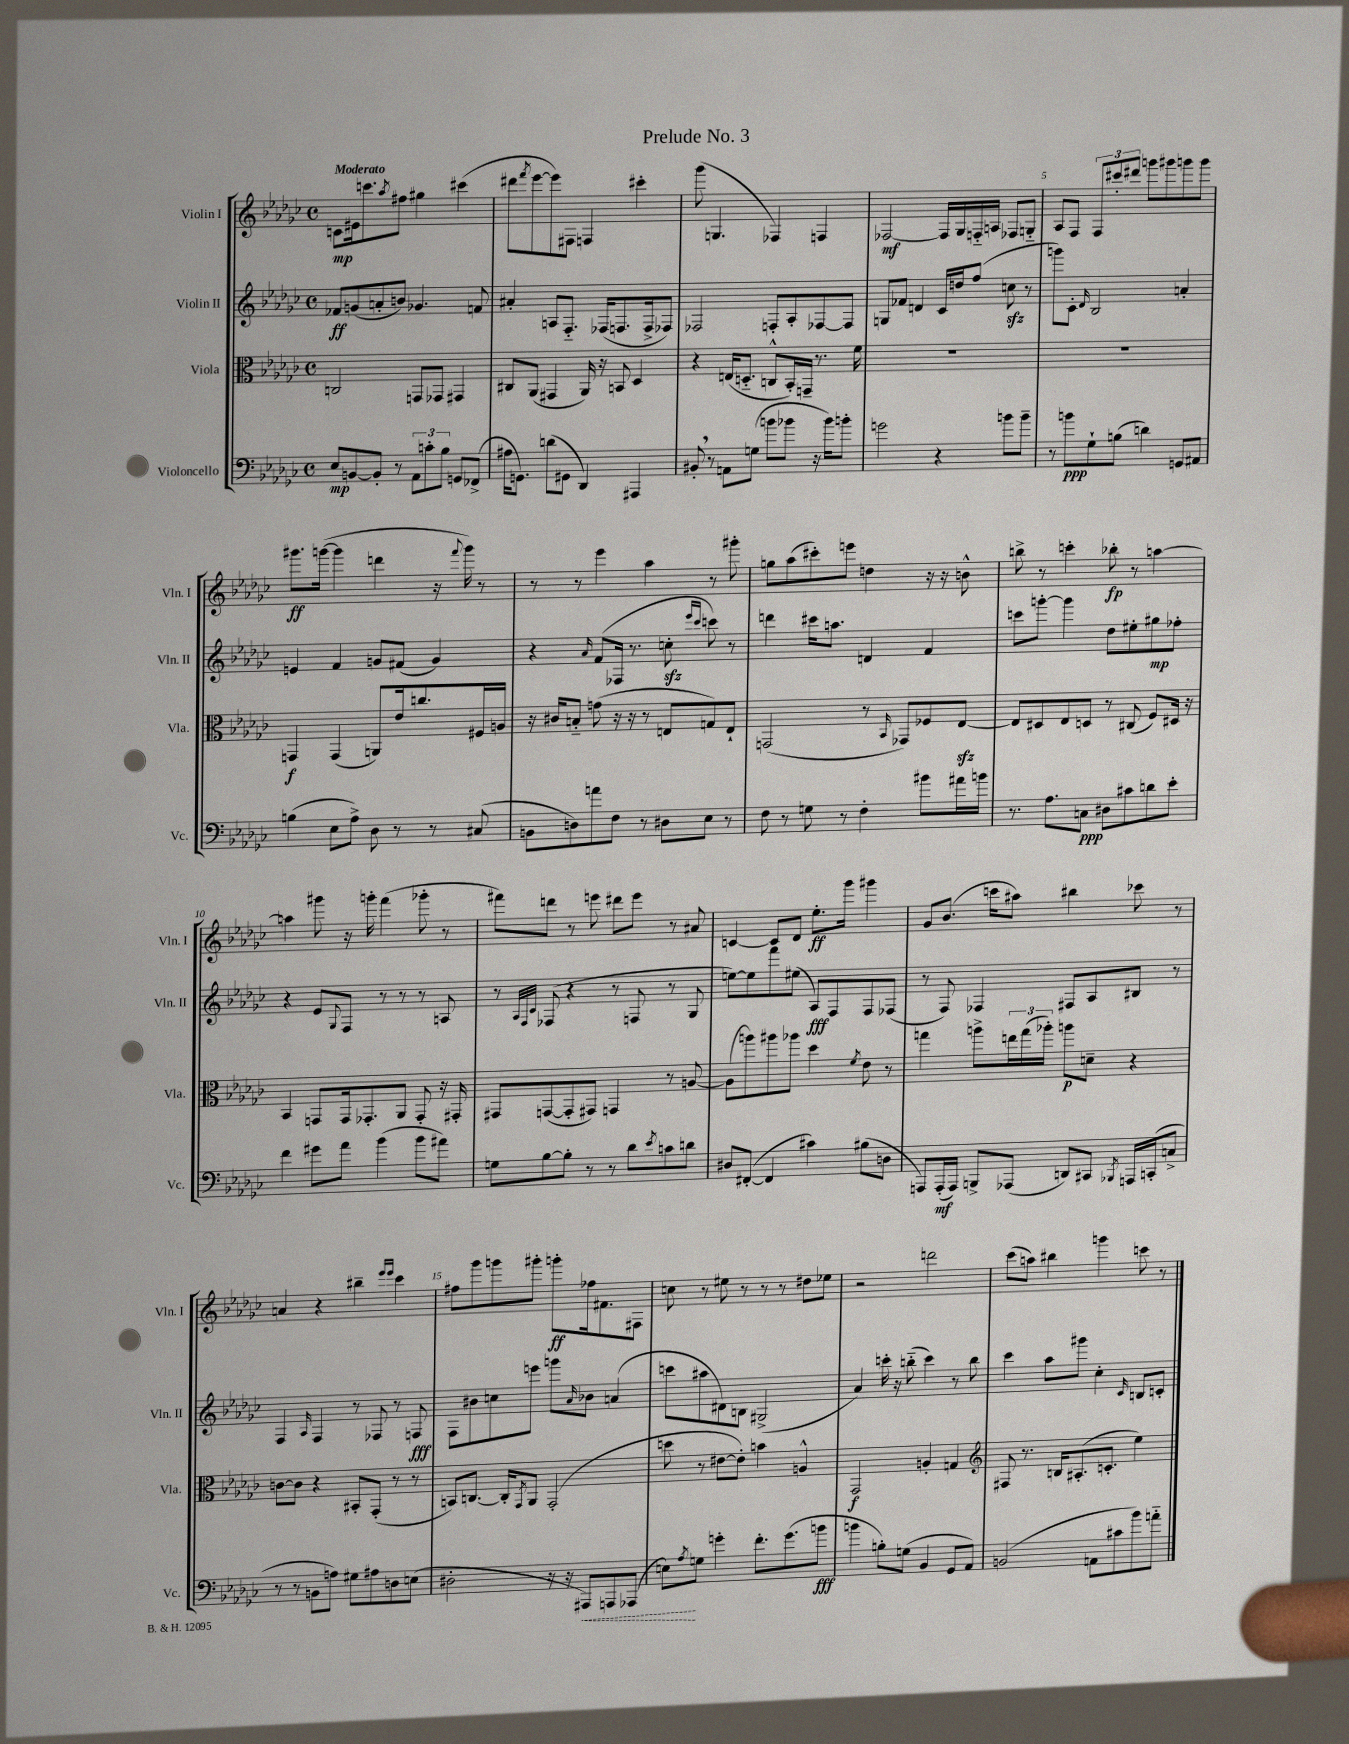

**kern	**kern	**kern	**kern
*staff4	*staff3	*staff2	*staff1
*clefF4	*clefC3	*clefG2	*clefG2
*k[b-e-a-d-g-c-]	*k[b-e-a-d-g-c-]	*k[b-e-a-d-g-c-]	*k[b-e-a-d-g-c-]
*M4/4	*M4/4	*M4/4	*M4/4
*met(c)	*met(c)	*met(c)	*met(c)
8E-/L	2C/	8f-/L	8c\L
[8BB/	.	(8g/	16e#\k
.	.	.	8.ccc\
8BB'/]J	.	8a'/	.
.	.	.	8qaa-/
8r	.	8b/J)	8ff#\J
12AA-\L	8GG/L	4.g-/	4gg#\
12c'\	.	.	.
.	8GG-/J	.	.
12B-\J	.	.	.
8GG/L	4GG#/	.	(4ccc#\
(8FF-^/J	.	8f/	.
=	=	=	=
16A#\LK	8C#/L	4a#'/	8ddd#\L
8.GG\J)	.	.	.
.	.	.	8qfff/
.	(8AA-/J	.	[8eee-\
(8d\L	4GG#/	8A/L	8eee-\])
8GG#\J	.	8.F'~/J	8F#\J
4DD-/)	16AA-/)	.	4F/
.	16r	(16F-/LK	.
.	8BB/	8.F/	.
4AAA#/	4D-/	.	4ccc#'\
.	.	16F^/k	.
.	.	8F-/J)	.
=	=	=	=
8BB#'/	4r	2F-/	(8ggg-\
8r	.	.	4.G/
8AA\L	(16E/LK	.	.
.	8.D'~/J	.	.
(8G\J	.	.	.
8b\L	8C^^/L	8F'/L	4F-/)
8b-\J	16BB-'/L)	8A-'/	.
.	16GG~/JJ	.	.
16r	8.r	[8F-/	4F/
16b-\LK)	.	.	.
8b'\J	.	8F-/]J	.
.	16f\	.	.
=	=	=	=
2g\	1r	8G/L	[2F-/
.	.	8f-/J	.
.	.	4d/	.
4r	.	16c-/LL	16F-/]LL
.	.	16dd/J	16G-/
.	.	(8ff/J	16F'~/
.	.	.	16A/JJ
8b\L	.	8cc\	8F-/L
8b~\J	.	8r	8G'~/J
=	=	=	=
8r	1r	8ggg\L)	8A-/L
8b\L	.	8c-'\J	8F/J
.	.	16qqd-/	.
8G-`\	.	2B-/	12F/L
.	.	.	12ccc#'/
(8B\J	.	.	.
.	.	.	12ddd#/J
4d\)	.	.	8ggg\L
.	.	.	8ggg#\
8GG/L	.	4a'/	8ggg\
8AA#/J	.	.	8ggg\J
=	=	=	=
(4B\	4GG/	4e/	8.ggg#\L
.	.	.	([16ggg\Jk
8E-\L	(4GG/	4f/	4ggg\]
8A-^\J)	.	.	.
8D-\	8AA/L)	8g/L	4ddd\
8r	16e-/k	(8f#/J	.
.	8.cc/	.	.
8r	.	4g/)	16r
.	.	.	8qqfff/
.	.	.	16ggg\)
(8C#/	16F#/L	.	8r
.	16A/JJ	.	.
=	=	=	=
8BB\L	16r	4r	8r
.	16c#/LK	.	.
8D\)	8B'~/J	.	8r
.	.	16qqa-/	.
8a\	(8g\	(8f/L	4eee-\
8F\J	16r	16F-/Jk	.
.	16r	8.r	.
8r	8r	.	4aa-\
8D#\L	8E/L	8cc'\	.
.	.	16qqeee-/LL	.
.	.	16qqccc-/JJ	.
8E-\J	8G/)	8ccc\)	8r
8r	8E`/J	8r	8ggg#'\
=	=	=	=
8F\	(2GG/	4ddd\	8gg\L
8r	.	.	(8aa-\
8G\	.	16ccc#\LK	8ccc#'\)
.	.	8.aa\J	.
8r	.	.	8eee\J
4F'\	8r	4d/	4dd\
.	16qqBB-/	.	.
.	8GG-/L)	.	.
8b#\L	8F-/	4f/	16r
.	.	.	16r
16a#\L	[8E-/J	.	8b^^\
16b\JJ	.	.	.
=	=	=	=
8.r	8E-/]L	8ccc\L	8bb^\
.	8D#/	[8ggg'\J	8r
8.A-\L	.	.	.
.	8E-/	4ggg\]	4ccc'\
8C\J	8D/J	.	.
8D#\L	8r	8dd-\L	8bb-'\
8c#\	(8C#/	8ee#'\	8r
8d\	8F/L)	8gg#\	[4aa\
8e-'\J	16D#/Jk	8ff-'\J	.
.	16r	.	.
=	=	=	=
4f\	4BB-/	4r	4aa\]
8g#\L	8GG/L	8e-/L	8ggg#\
.	.	8qqG-/	.
8a-\J	16GG/k	8F/J	16r
.	8.GG-'/	.	16ggg'\
(4b-\	.	8r	(4fff\
.	8AA-/J	8r	.
8b-\L	8GG-'/	8r	8ggg-'\
8a#\J)	16r	8A/	8r
.	16GG#'/	.	.
=	=	=	=
8G\L	8GG#/L	8r	8fff#\L)
.	.	32qqA-/LLL	.
.	.	32qqF/	.
.	.	32qqc-/JJJ	.
[8B-\	([8GG/	(8F-/	8ddd\J
8B-'\]J	8GG'/]	4r	8r
8r	8GG#/J)	.	8eee\
8r	4GG/	8r	8ddd#\L
8d-\L	.	8F/	8eee\J
8qe-/	.	.	.
8c\	8r	8r	8r
8d\J	[8A/	8G-/	8a#/
=	=	=	=
8D#/L	(8A\]L	[8ee\L)	[4c/
([8FF#'/J	8aa\)	8ee\]	.
4FF#/]	8aa#\	8fff\	8c/]L
.	8aa-\J	(8ee#\J	8d-/J
4c#\)	4dd-\	8A-/L)	8.ee-'\L
.	.	8F/	.
.	.	.	16ggg-\Jk
.	8qf/	.	.
(8B#\L	8e-\	8F/	4ggg#\
8D\J	8r	(8F-/J	.
=	=	=	=
8AAA/L)	4gg\	8r	8g-/L
(16AAA'/L	.	8F/)	(8.b-/J
16AAA/JJ)	.	.	.
8BBB^/L	8aa^\L	4F-/	.
.	.	.	16ccc\LK
(8AAA-/J	24ee\L	.	8aa#\J)
.	(24gg\	.	.
.	24aa-'\JJ)	.	.
8DD/L)	8aa\L	8F#/L	4bb#\
8CC#/J	8d~\J	8A-/	.
8qBBB-/	.	.	.
16AAA/LL	4r	8B#/J	8ccc-\
(16CC'/J	.	.	.
8C^/J	.	8r	8r
=	=	=	=
8r	[8c\L	4F/	4a/
8r	8c\]J	.	.
.	.	16qqA-/	.
8BB\L	4r	4F/	4r
8A\J)	.	.	.
8G#\L	8BB#'/L	8r	4bb#~\
8A#\	(8GG-'/J	8F-/	.
.	.	.	16qqeee-/LL
.	.	.	16qqeee-/JJ
8D\	8r	8r	4ccc-\
(8E\J	8r	8F/	.
=	=	=	=
2D#'\	8BB/L)	8F\L	8ff#\L
.	[8.C/J	8b#\	8ggg-\
.	.	8cc\	8ggg\
.	16C'/]LK	.	.
.	8qGG-/	.	.
.	8AA-/J	8eee\J	8ggg#'\J
16r	(2GG-'/	8ggg\L	8ggg'\L
16r	.	.	.
.	.	16qqa-/	.
8AAA#/L)	.	8b-\J	16ff-\k
.	.	.	8.f#\
8AAA/	.	(4a/	.
(8AAA-/J	.	.	8F#\J
=	=	=	=
8E\L)	8dd\	8ccc\L	8cc\
8qA-/	.	.	.
8G\J	8r	8aa#\	8r
4g'\	[8e#\L	8d#\)	8ee#\
.	8e#'\]J)	8B\J	8r
8.f'\L	4b\	(2G#^/	8r
.	.	.	8r
(8.g\	.	.	.
.	4A^^/	.	8dd#\L
8b\J	.	.	8ee-\J
=	=	=	=
4b\	2GG-/	4a-/)	2r
8B'\L)	.	16ccc'\	.
.	.	16r	.
(8G\J	.	(8bb'~\	.
4BB-/	4A'/	4ccc\)	2ddd\
8GG-/L	4G/	8r	.
8AA-/J)	.	8bb\	.
=	=	=	=
*	*clefG2	*	*
(2BB/	8F#/	4ccc-\	(8ccc-\L
.	8.r	.	8aa\J)
.	.	8aa-\L	4bb#\
.	16B/LK	.	.
.	(8.A#'/	8ggg#\J	.
8AA\L	.	4cc-'\	4ggg\
.	8.c'/J	.	.
8c#\	.	.	.
.	.	16qqc-/	.
8b-\)	4ee-\)	8B/L	8ccc\
8a'~\J	.	8c'/J	8r
==	==	==	==
*-	*-	*-	*-
